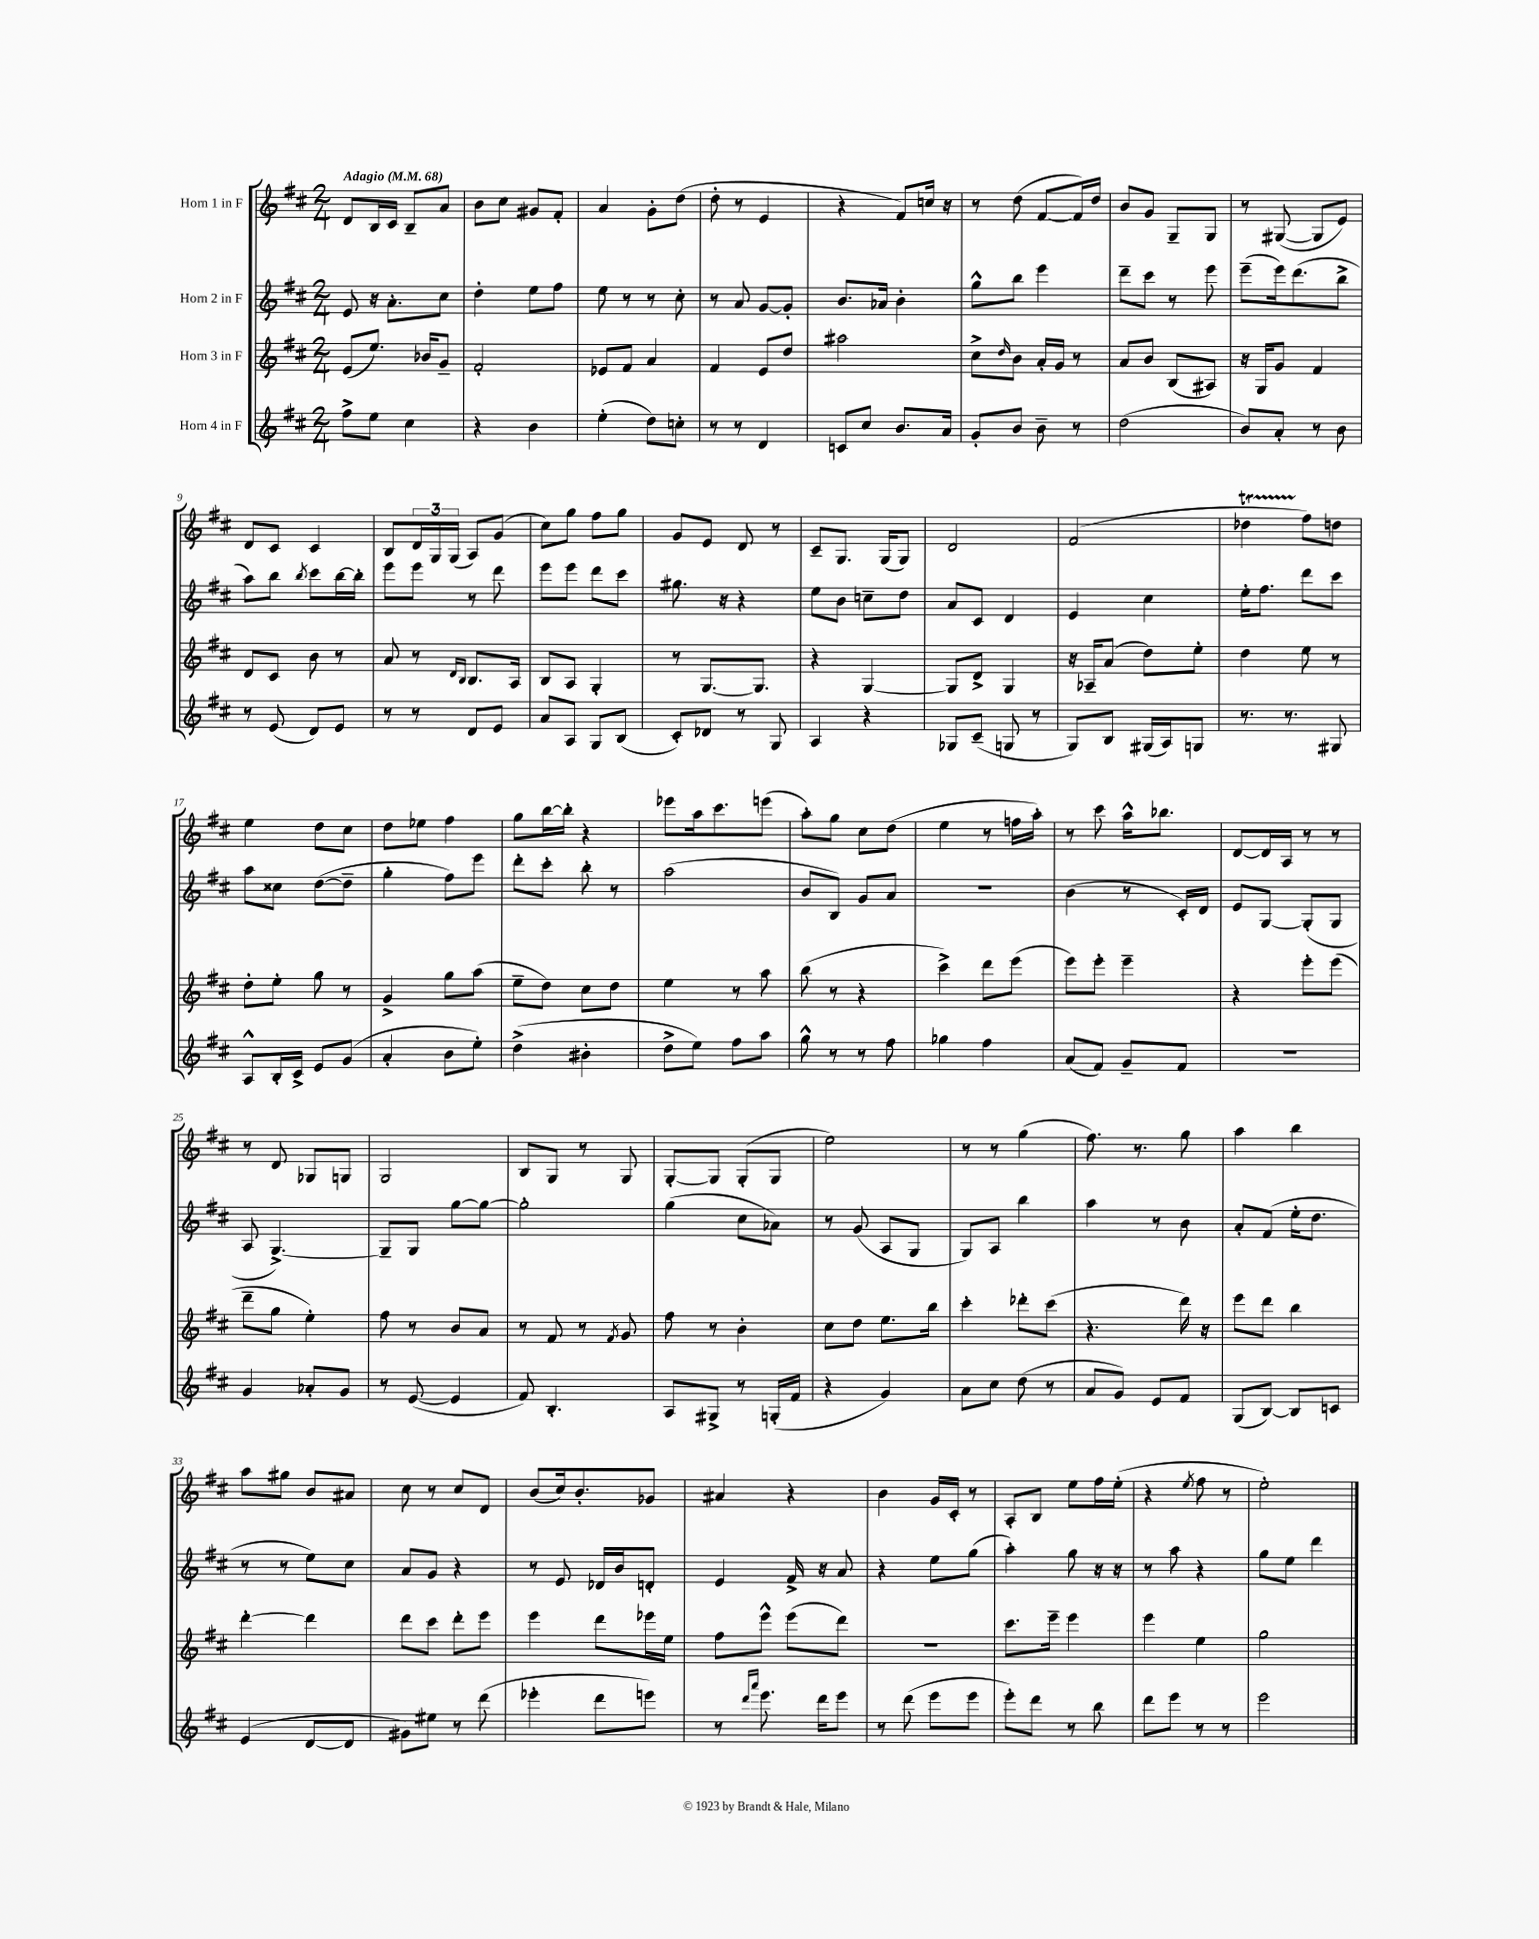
<<
\new StaffGroup <<
\new Staff = "s0" \with { instrumentName = "Horn 1 in F" } {
    \clef treble \key d \major \numericTimeSignature \time 2/4 \tempo "Adagio" 4 = 68
    d'8 b16 cis'16 b8-- a'8 |
    b'8 cis''8 gis'8 fis'8-. |
    a'4 g'8-. d''8( |
    d''8-. r8 e'4 |
    r4 fis'8) c''16 r16 |
    r8 d''8( fis'8~ fis'16) d''16 |
    b'8 g'8 g8-- g8 |
    r8 gis8~( gis8 e'8) |
    d'8 cis'8 cis'4 |
    b8 \tuplet 3/2 { d'16 g16 g16( } a8) g'8( |
    cis''8) g''8 fis''8 g''8 |
    g'8 e'8 d'8 r8 |
    cis'8-- g8. g16( g8) |
    d'2 |
    fis'2( |
    des''4\startTrillSpan fis''8\stopTrillSpan) d''8 |
    e''4 d''8 cis''8 |
    d''8 ees''8 fis''4 |
    g''8 b''16~ b''16-. r4 |
    ees'''8 a''16 cis'''8. e'''8( |
    a''8-.) g''8 cis''8 d''8( |
    e''4 r8 f''16 a''16-.) |
    r8 cis'''8 a''16-^ bes''8. |
    d'8~ d'16 a16 r8 r8 |
    r8 d'8 ges8 g8 |
    g2 |
    b8 g8 r8 g8 |
    g8~-. g8 g8-.( g8 |
    e''2) |
    r8 r8 g''4( |
    fis''8.) r8. g''8 |
    a''4 b''4 |
    a''8 gis''8 b'8 ais'8 |
    cis''8 r8 cis''8 d'8 |
    b'8( cis''16) b'8.-. ges'8 |
    ais'4 r4 |
    b'4 g'16 cis'16-. r8 |
    a8-. b8 e''8 fis''16 e''16-.( |
    r4 \acciaccatura { e''8 } fis''8 r8 |
    e''2-.) \bar "|." |
}
\new Staff = "s1" \with { instrumentName = "Horn 2 in F" } {
    \clef treble \key d \major \numericTimeSignature \time 2/4
    e'8 r16 a'8.-. cis''8 |
    d''4-. e''8 fis''8 |
    e''8 r8 r8 cis''8-. |
    r8 a'8 g'8~ g'8-. |
    b'8. aes'16 b'4-. |
    g''8-^ b''8 e'''4 |
    d'''8-- cis'''8 r8 e'''8 |
    e'''8--( e'''16) d'''8.( b''8-> |
    a''8) b''8 \acciaccatura { b''8 } cis'''8 b''16~ b''16-. |
    e'''8 e'''8 r8 d'''8 |
    e'''8 e'''8 d'''8 cis'''8 |
    gis''8. r16 r4 |
    e''8 b'8 c''8-- d''8 |
    a'8 cis'8 d'4 |
    e'4 cis''4 |
    e''16-. fis''8. d'''8 cis'''8 |
    a''8 cisis''8 d''8~( d''8-- |
    g''4-. fis''8) e'''8 |
    d'''8-. cis'''8-. b''8-. r8 |
    a''2( |
    b'8 b8) g'8 a'8 |
    r2 |
    b'4( r8 cis'16-.) d'16 |
    e'8 g8~ g8-.( g8 |
    a8 g4.~->) |
    g8-- g8 g''8~ g''8~ |
    g''2-. |
    g''4( cis''8 aes'8) |
    r8 g'8( a8 g8 |
    g8) a8 b''4 |
    a''4 r8 b'8 |
    a'8-. fis'8( e''16-. d''8. |
    r8 r8 e''8) cis''8 |
    a'8 g'8 r4 |
    r8 e'8 des'16 b'16 d'8-. |
    e'4 fis'16-> r16 a'8 |
    r4 e''8 g''8( |
    a''4-.) g''8 r16 r16 |
    r8 a''8 r4 |
    g''8 e''8 d'''4 \bar "|." |
}
\new Staff = "s2" \with { instrumentName = "Horn 3 in F" } {
    \clef treble \key d \major \numericTimeSignature \time 2/4
    e'8( e''8.) bes'16 g'8-- |
    fis'2-. |
    ees'8 fis'8 a'4 |
    fis'4 e'8 d''8 |
    ais''2 |
    cis''8-> \grace { d''16 } b'8 a'16-. g'16 r8 |
    a'8 b'8 b8( ais8) |
    r16 g16 g'8 fis'4 |
    d'8 cis'8 b'8 r8 |
    a'8 r8 \grace { d'16 b16 } b8. a16 |
    b8 a8 g4-. |
    r8 g8.~ g8. |
    r4 g4~ |
    g8 d'8-> g4 |
    r16 aes16-- a'8( d''8) e''8-. |
    d''4 e''8 r8 |
    d''8-. e''8-. g''8 r8 |
    g'4-> g''8 a''8( |
    e''8-- d''8) cis''8 d''8 |
    e''4 r8 a''8 |
    b''8( r8 r4 |
    cis'''4->) d'''8 e'''8( |
    e'''8) e'''8-. e'''4-- |
    r4 e'''8-. e'''8( |
    d'''8-- g''8 e''4-.) |
    fis''8 r8 b'8 a'8 |
    r8 fis'8 r8 \acciaccatura { fis'8 } g'8 |
    fis''8 r8 b'4-. |
    cis''8 d''8 e''8. b''16 |
    cis'''4-. des'''8-. cis'''8( |
    r4. d'''16) r16 |
    e'''8 d'''8 b''4 |
    d'''4~-. d'''4 |
    d'''8 cis'''8 d'''8-. e'''8 |
    e'''4 d'''8 ees'''16 e''16 |
    fis''8 e'''8-^ e'''8( d'''8) |
    r2 |
    cis'''8. e'''16-- e'''4 |
    e'''4 e''4 |
    g''2 \bar "|." |
}
\new Staff = "s3" \with { instrumentName = "Horn 4 in F" } {
    \clef treble \key d \major \numericTimeSignature \time 2/4
    fis''8-> e''8 cis''4 |
    r4 b'4 |
    e''4-.( d''8) c''8-. |
    r8 r8 d'4 |
    c'8 cis''8 b'8. a'16 |
    g'8-. b'8 b'8-- r8 |
    d''2( |
    b'8) a'8-. r8 b'8 |
    r8 e'8( d'8) e'8 |
    r8 r8 d'8 e'8 |
    a'8 a8 g8 b8( |
    cis'8-.) des'8 r8 g8 |
    a4 r4 |
    ges8 cis'8--( g8 r8 |
    g8) b8 gis16( a16) g8 |
    r8. r8. gis8 |
    a8-^ b16-. cis'16-> e'8 g'8( |
    a'4-. b'8 e''8-.) |
    d''4->( bis'4-. |
    d''8-> e''8) fis''8 a''8 |
    g''8-^ r8 r8 fis''8 |
    ges''4 fis''4 |
    a'8( fis'8) g'8-- fis'8 |
    R2 |
    g'4 aes'8-. g'8 |
    r8 e'8~( e'4 |
    fis'8) b4.-. |
    a8 gis8-> r8 g16-.( fis'16 |
    r4 g'4) |
    a'8 cis''8 d''8( r8 |
    a'8 g'8) e'8 fis'8 |
    g8( b8~) b8 c'8 |
    e'4( d'8~ d'8 |
    gis'8) eis''8 r8 d'''8( |
    ees'''4-. d'''8 e'''8) |
    r8 \grace { d'''16 a'''16 } e'''8. d'''16 e'''8 |
    r8 d'''8( e'''8 e'''8 |
    e'''8-.) d'''8 r8 b''8 |
    d'''8 e'''8 r8 r8 |
    e'''2 \bar "|." |
}
>>
>>
